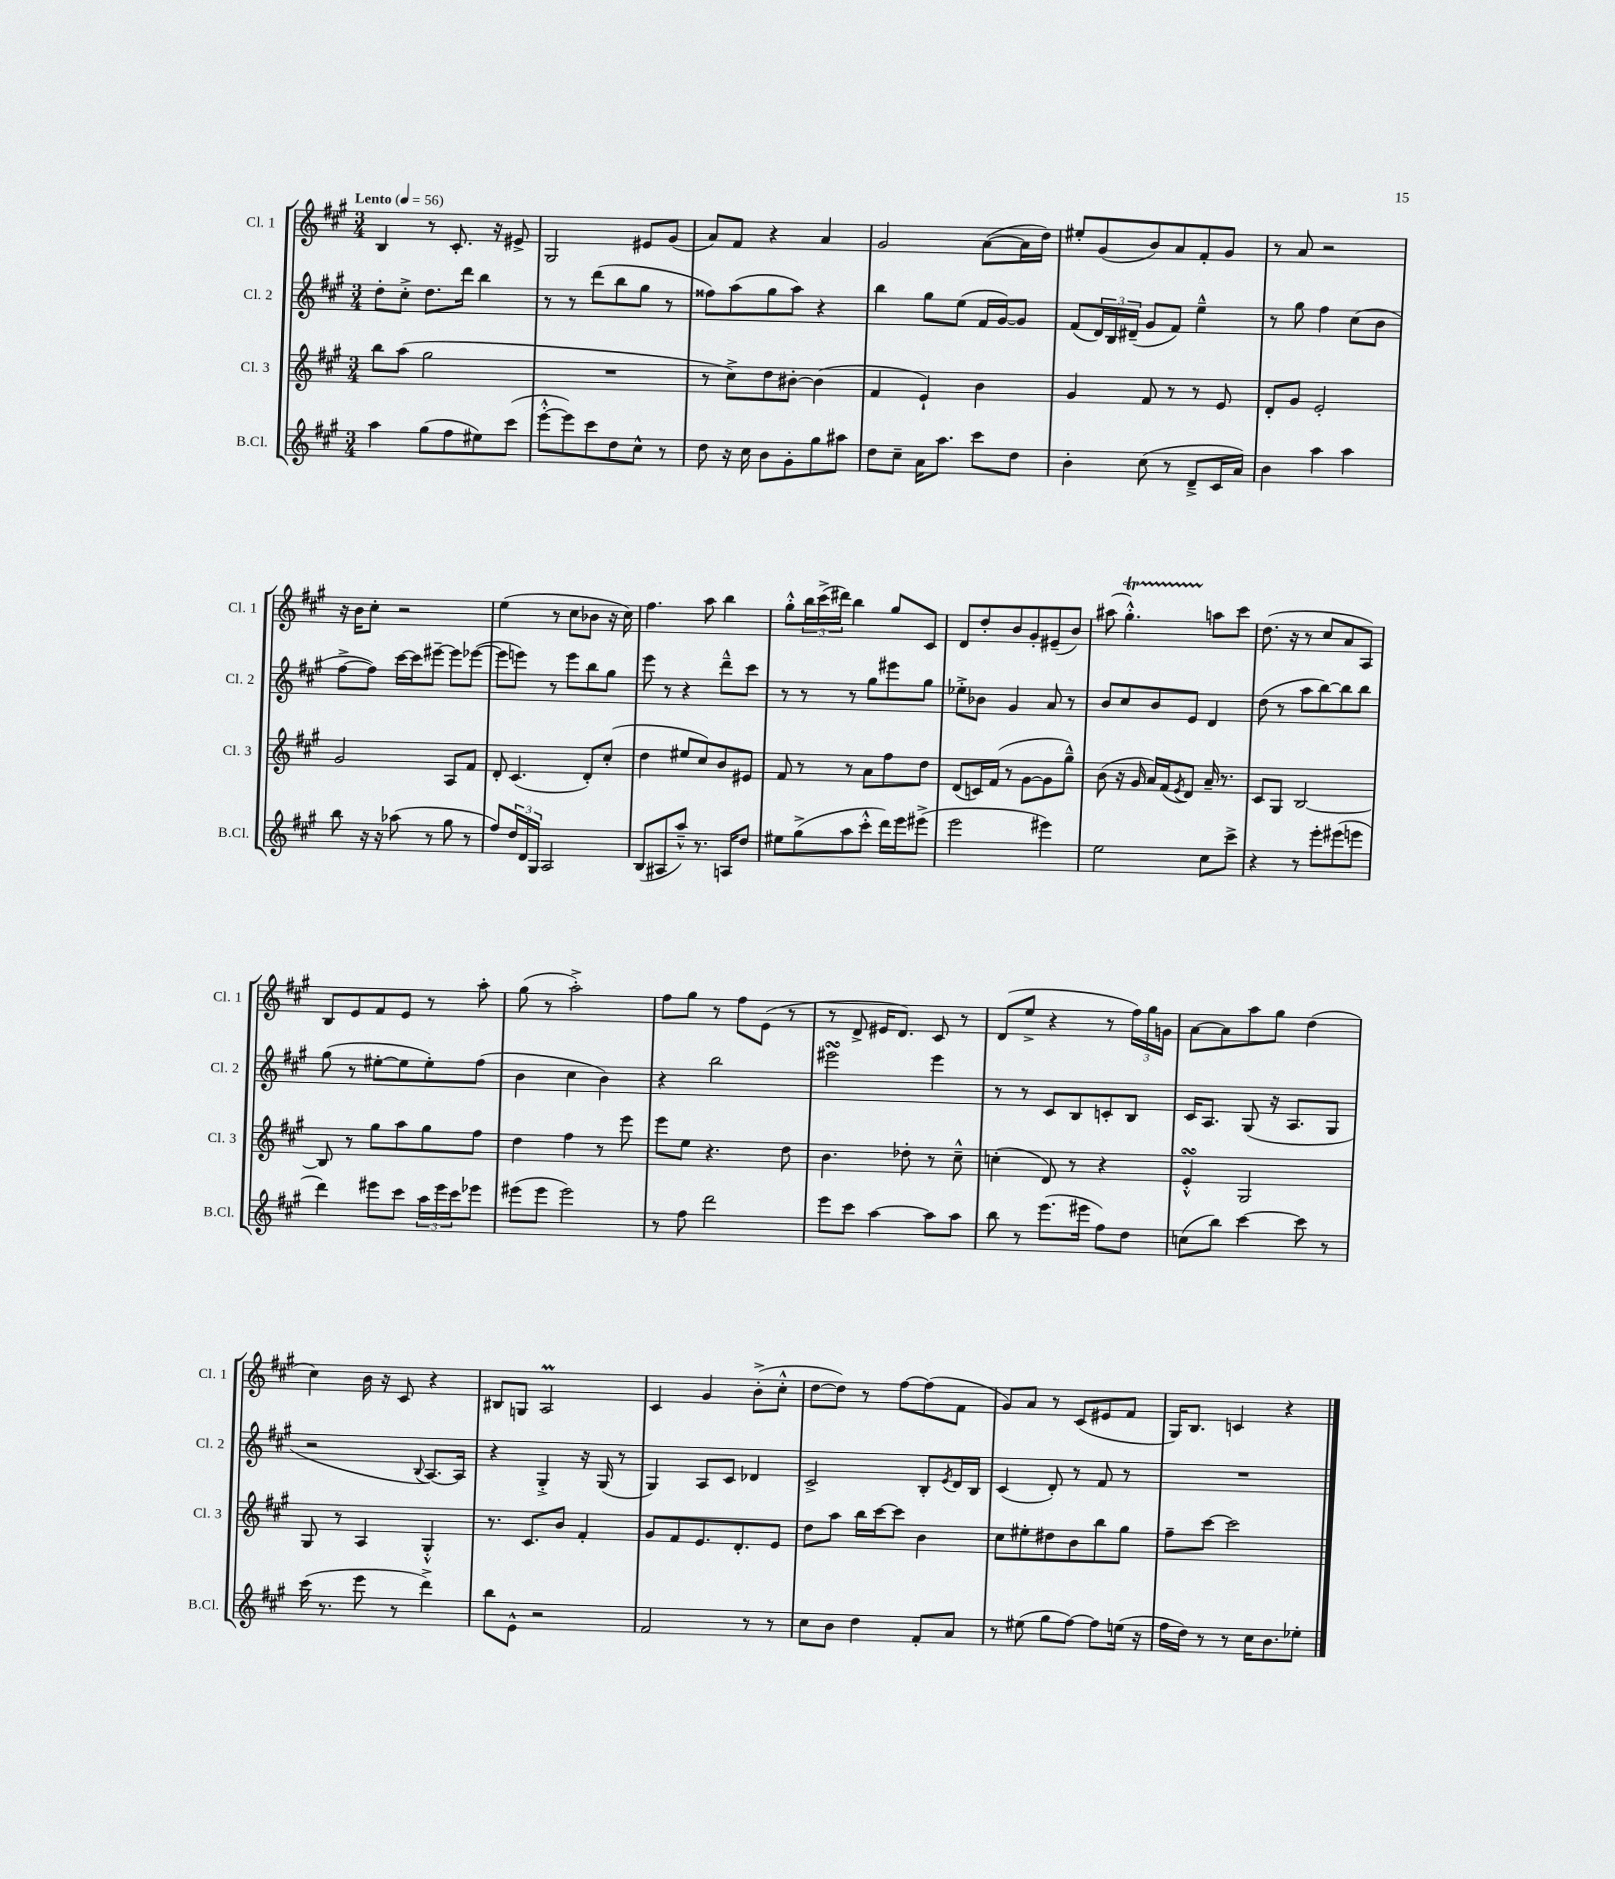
<<
\new StaffGroup <<
\new Staff = "s0" \with { instrumentName = "Cl. 1" shortInstrumentName = "Cl. 1" } {
    \clef treble \key a \major \numericTimeSignature \time 3/4 \tempo "Lento" 4 = 56
    b4 r8 cis'8.-. r16 eis'8-> |
    gis2 eis'8 gis'8( |
    a'8) fis'8 r4 a'4 |
    gis'2 a'8~( a'16 d''16) |
    eis''8-. gis'8( b'8) a'8 fis'8-. gis'8 |
    r8 a'8 r2 |
    r16 b'16 cis''8-. r2 |
    e''4( r8 cis''8 bes'8 r16 cis''16) |
    fis''4. a''8 b''4 |
    gis''8-.-^ \tuplet 3/2 { b''16 cis'''16->( dis'''16) } b''4 gis''8 cis'8 |
    d'8 d''8-. b'8 gis'8-. eis'8--( b'8) |
    ais''8( gis''4.-.-^\startTrillSpan) a''8\stopTrillSpan cis'''8 |
    d''8.( r16 r8 cis''8 a'8 a8) |
    b8 e'8 fis'8 e'8 r8 a''8-. |
    gis''8( r8 a''2-.->) |
    fis''8 gis''8 r8 fis''8 e'8( r8 |
    r8 d'8-> eis'16 d'8.) cis'8 r8 |
    d'8( e''8-> r4 r8 \tuplet 3/2 { fis''16) gis''16 g'16 } |
    a'8~ a'8 a''8 gis''8 d''4( |
    cis''4) b'16 r16 cis'8 r4 |
    bis8 g8 a2\prall |
    cis'4 gis'4 b'8-.->( cis''8-.-^ |
    d''8~ d''8) r8 fis''8~ fis''8( fis'8 |
    gis'8) a'8 r8 cis'8( eis'8 fis'8 |
    gis16) b8. c'4 r4 \bar "|." |
}
\new Staff = "s1" \with { instrumentName = "Cl. 2" shortInstrumentName = "Cl. 2" } {
    \clef treble \key a \major \numericTimeSignature \time 3/4
    d''8-. cis''8-.-> d''8. d'''16 b''4 |
    r8 r8 d'''8( b''8 gis''8 r8 |
    fisis''8) a''8( gis''8 a''8) r4 |
    b''4 gis''8 e''8( fis'16 gis'16~) gis'8 |
    fis'8( \tuplet 3/2 { d'16) b16 dis'16--( } gis'8 fis'8) e''4---^ |
    r8 gis''8 fis''4 cis''8( b'8 |
    fis''8~-> fis''8) cis'''16~ cis'''16 eis'''8~-- eis'''8 ees'''8~( |
    ees'''8 e'''8) r8 e'''8 b''8 gis''8 |
    e'''8 r8 r4 d'''8---^ cis'''8 |
    r8 r8 r8 gis''8 eis'''8 gis''8 |
    ees''8-.-> bes'8 gis'4 a'8 r8 |
    b'8 cis''8 b'8 e'8 d'4 |
    d''8( r8 a''8 b''8~) b''8 b''8 |
    gis''8( r8 eis''8~-. eis''8 eis''8-.) fis''8( |
    b'4 cis''4 b'4) |
    r4 b''2 |
    eis'''2\turn eis'''4 |
    r8 r8 cis'8 b8 c'8-. b8 |
    cis'16 a8. gis8( r16 a8. gis8 |
    r2 \appoggiatura { b8 } a8.~) a16 |
    r4 gis4-.-> r16 gis16( r8 |
    gis4) a8 cis'8 des'4 |
    cis'2-> b8-. \acciaccatura { e'8 } d'16 b16 |
    cis'4( d'8-.) r8 fis'8 r8 |
    R2. \bar "|." |
}
\new Staff = "s2" \with { instrumentName = "Cl. 3" shortInstrumentName = "Cl. 3" } {
    \clef treble \key a \major \numericTimeSignature \time 3/4
    b''8 a''8( gis''2 |
    R2. |
    r8 cis''8->) d''8 bis'8~-. bis'4( |
    fis'4 e'4-!) b'4 |
    gis'4 fis'8 r8 r8 e'8 |
    d'8-. gis'8 e'2-. |
    gis'2 a8 fis'8 |
    d'8-. cis'4.( d'8-.) cis''8-.( |
    d''4 eis''8 cis''8) b'8 eis'8 |
    fis'8 r8 r8 a'8 fis''8 d''8 |
    d'8( c'16) fis'16( r8 gis'8~ gis'8 gis''8---^) |
    b'8( r16 gis'16 a'16) fis'16( \acciaccatura { e'8 } d'8) a'16-- r8. |
    cis'8 gis8 b2~ |
    b8 r8 gis''8 a''8 gis''8 fis''8 |
    d''4 fis''4 r8 e'''8 |
    e'''8 e''8 r4. d''8 |
    b'4. des''8-. r8 cis''8---^ |
    c''4-.( d'8) r8 r4 |
    e'4-.-^\turn gis2 |
    gis8 r8 a4 gis4-.-^ |
    r8. cis'8. b'8 fis'4-. |
    gis'8 fis'8 e'8. d'8.-. e'8 |
    d''8 a''8 b''16 cis'''16~ cis'''8 b'4 |
    cis''8 eis''8-. dis''8 b'8 b''8 gis''8 |
    fis''8-- cis'''8~ cis'''2 \bar "|." |
}
\new Staff = "s3" \with { instrumentName = "B.Cl." shortInstrumentName = "B.Cl." } {
    \clef treble \key a \major \numericTimeSignature \time 3/4
    a''4 gis''8( fis''8 eis''8) cis'''8( |
    e'''8~-.-^ e'''8) cis'''8 d''8 cis''8-^ r8 |
    d''8 r16 cis''16 b'8 gis'8-. gis''8 ais''8 |
    d''8 cis''8-- a'16 a''8. cis'''8 d''8 |
    b'4-. cis''8( r8 d'8---> cis'16 a'16) |
    b'4 a''4 a''4 |
    b''8 r16 r16 aes''8( r8 gis''8 r8 |
    fis''8) \tuplet 3/2 { d''16 d'16 gis16 } a2 |
    b8( ais8 a''8---^) r8. a16 d''8 |
    eis''8 gis''8->( a''8 cis'''8-.-^ d'''16) e'''16 eis'''8->( |
    e'''2 eis'''4) |
    e''2 cis''8 cis'''8-> |
    r4 r8 e'''8-. eis'''8( e'''8 |
    d'''4) eis'''8 cis'''8 \tuplet 3/2 { a''16 eis'''16 cis'''16 } ees'''8 |
    eis'''8( eis'''8 eis'''2) |
    r8 fis''8 d'''2 |
    e'''8 cis'''8 a''4~ a''8 a''8 |
    b''8 r8 e'''8.( eis'''16 fis''8) d''8 |
    c''8( b''8) cis'''4~ cis'''8 r8 |
    cis'''16( r8. e'''8 r8 d'''4->) |
    b''8 e'8-^ r2 |
    fis'2 r8 r8 |
    cis''8 b'8 d''4 fis'8-. a'8 |
    r8 eis''8( gis''8 fis''8~) fis''8 e''16( r16 |
    fis''16 d''16) r8 r8 cis''16 b'8. ees''8-. \bar "|." |
}
>>
>>
\layout { \context { \Score \remove "Bar_number_engraver" } }
